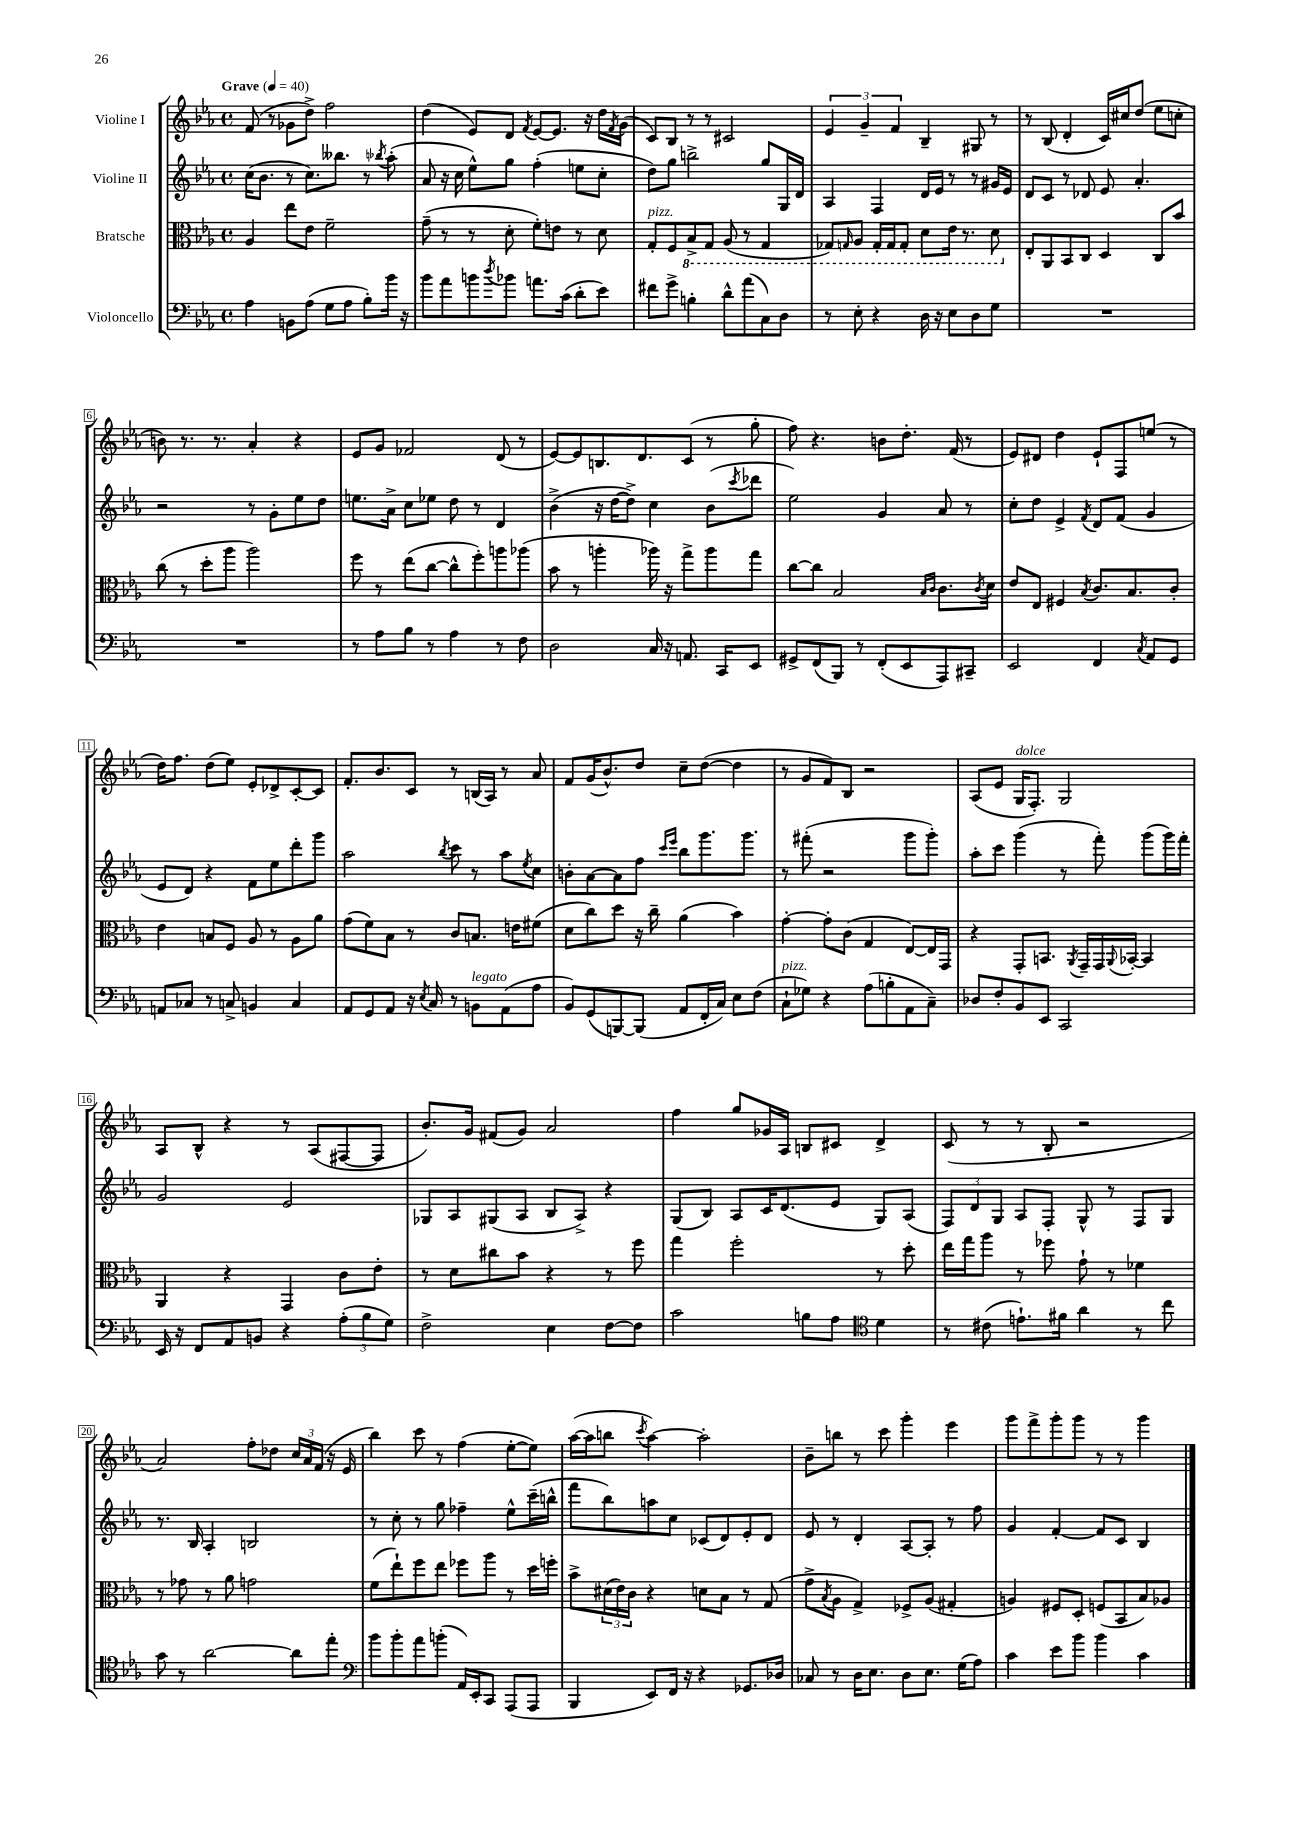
<<
\new StaffGroup <<
\new Staff = "s0" \with { instrumentName = "Violine I" } {
    \clef treble \key ees \major \defaultTimeSignature \time 4/4 \tempo "Grave" 4 = 40
    f'8( r8 ges'8 d''8->) f''2 |
    d''4( ees'8) d'8 \acciaccatura { f'8 } ees'8~ ees'8. r16 d''16 \acciaccatura { f'8 } g'16( |
    c'8) bes8 r8 r8 cis'2 |
    \tuplet 3/2 { ees'4 g'4-- f'4 } bes4-- gis8 r8 |
    r8 bes8( d'4-. c'16) cis''16 d''8( ees''8 c''8-. |
    b'8) r8. r8. aes'4-. r4 |
    ees'8 g'8 fes'2 d'8( r8 |
    ees'8~) ees'8 b8. d'8. c'8( r8 g''8-. |
    f''8) r4. b'8 d''8.-. f'16( r8 |
    ees'8) dis'8 d''4 ees'8-! f8 e''8( r8 |
    d''16) f''8. d''8( ees''8) ees'8-. des'8-> c'8~-. c'8 |
    f'8.-. bes'8. c'8 r8 b16( aes16) r8 aes'8 |
    f'8 g'16( bes'8.-^) d''8 c''8-- d''8~( d''4 |
    r8 g'8 f'8) bes8 r2 |
    aes8( ees'8 g16^\markup { \italic "dolce" } f8.-.) g2 |
    aes8 bes8-^ r4 r8 aes8( fis8~ fis8 |
    bes'8.-.) g'16 fis'8( g'8) aes'2 |
    f''4 g''8 ges'16 aes16 b8 cis'8 d'4-> |
    c'8( r8 r8 bes8-. r2 |
    aes'2) f''8-. des''8 \tuplet 3/2 { c''16 aes'16 f'16( } r16 ees'16 |
    bes''4) c'''8 r8 f''4( ees''8~-. ees''8) |
    aes''16~( aes''16 b''8 \acciaccatura { c'''8 } aes''4~) aes''2-. |
    bes'8-- b''8 r8 c'''8 g'''4-. ees'''4 |
    g'''8 f'''8-> g'''8-. g'''8 r8 r8 g'''4 \bar "|." |
}
\new Staff = "s1" \with { instrumentName = "Violine II" } {
    \clef treble \key ees \major \defaultTimeSignature \time 4/4
    c''16( bes'8. r8 c''8.) beses''8. r8 \acciaccatura { bes''8 } aes''8-.( |
    aes'8 r16 c''16 ees''8-^) g''8 f''4-.( e''8 c''8-. |
    d''8) g''8 b''2-> g''8 g16 d'16 |
    aes4 f4 d'16 ees'16 r8 r8 gis'16 ees'16 |
    d'8 c'8 r8 des'8 ees'8 aes'4.-. |
    r2 r8 g'8-. ees''8 d''8 |
    e''8. aes'16-> c''8 ees''8 d''8 r8 d'4 |
    bes'4->( r16 d''16~ d''8->) c''4 bes'8( \acciaccatura { c'''8 } des'''8 |
    ees''2) g'4 aes'8 r8 |
    c''8-. d''8 ees'4-> \acciaccatura { f'8 } d'8 f'8( g'4 |
    ees'8 d'8) r4 f'8 ees''8 d'''8-. g'''8 |
    aes''2 \acciaccatura { bes''8 } c'''8 r8 aes''8 \acciaccatura { ees''8 } c''8 |
    b'8-. aes'8~ aes'8 f''8 \grace { c'''16 ees'''16 } bes''8 g'''8. g'''8. |
    r8 fis'''8-.( r2 g'''8 g'''8-.) |
    aes''8-. c'''8 g'''4( r8 f'''8-.) g'''8( g'''16) f'''16-. |
    g'2 ees'2 |
    ges8 aes8 gis8( aes8 bes8 aes8->) r4 |
    g8( bes8) aes8 c'16 d'8.( ees'8 g8) aes8( |
    \tuplet 3/2 { f8) d'8 g8 } aes8 f8-. g8-^ r8 f8 g8 |
    r8. bes16 aes4-. b2 |
    r8 c''8-. r8 g''8 fes''4-- ees''8-^ c'''16--( b''16-^ |
    f'''8 bes''8) a''8 c''8 ces'8( d'8) ees'8-. d'8 |
    ees'8 r8 d'4-. aes8~ aes8-. r8 f''8 |
    g'4 f'4~-. f'8 c'8 bes4 \bar "|." |
}
\new Staff = "s2" \with { instrumentName = "Bratsche" } {
    \clef alto \key ees \major \defaultTimeSignature \time 4/4
    aes4 ees''8 ees'8 f'2-- |
    g'8--( r8 r8 d'8-. f'8-.) e'8 r8 d'8 |
    g8-.^\markup { \italic "pizz." } f8 \ottava #-1 bes,8-> g,8 aes,8( r8 g,4 |
    ges,8) \grace { g,16 } aes,8 g,16-. g,16 g,8-. d8 ees16 r8. d8 \ottava #0 |
    ees8-. aes,8 bes,8 c8 d4 c8 bes'8 |
    c''8( r8 d''8-. aes''8 aes''2) |
    f''8 r8 ees''8( c''8~ c''8-^ f''8-.) a''8 aes''8( |
    bes'8 r8 a''4-. aes''16) r16 g''8-> aes''8 g''8 |
    c''8~ c''8 bes2 \grace { bes16 c'16 } c'8. \acciaccatura { c'8 } d'16 |
    ees'8 ees8 fis4 \acciaccatura { bes8 } c'8. bes8. c'8-. |
    ees'4 b8 f8 aes8 r8 aes8 aes'8 |
    g'8( f'8) bes8 r8 c'8 b8. e'16 fis'8( |
    d'8 c''8) d''8 r16 c''16-- aes'4( bes'4) |
    g'4~-. g'8-. c'8( g4 ees8~) ees16 g,16 |
    r4 g,8-. b,8. \acciaccatura { aes,8 } g,16-- g,16 \appoggiatura { aes,8 } bes,16~-. bes,4 |
    aes,4 r4 g,4 c'8 ees'8-. |
    r8 d'8 cis''8 bes'8 r4 r8 f''8 |
    g''4 f''2-. r8 d''8-. |
    ees''16 g''16 aes''8 r8 fes''8 g'8-! r8 fes'4 |
    r8 ges'8 r8 aes'8 g'2 |
    f'8( ees''8-!) f''8 ees''8 fes''8 aes''8 r8 d''16 f''16-. |
    bes'8-> \tuplet 3/2 { dis'16( ees'16) c'16 } r4 d'8 bes8 r8 g8( |
    g'8-> \acciaccatura { bes8 } aes8 g4->) fes8-> aes8( gis4-. |
    a4) fis8 d8-. f8( bes,8 bes8) aes8 \bar "|." |
}
\new Staff = "s3" \with { instrumentName = "Violoncello" } {
    \clef bass \key ees \major \defaultTimeSignature \time 4/4
    aes4 b,8 aes8( g8 aes8 bes8-.) bes'16 r16 |
    bes'8 aes'8 b'8 \acciaccatura { d''8 } bes'8 a'8. c'16( d'8-. ees'8) |
    fis'8 g'8-> b4-. d'8-^ aes'8( c8) d8 |
    r8 ees8-. r4 d16 r16 ees8 d8 g8 |
    R1 |
    R1 |
    r8 aes8 bes8 r8 aes4 r8 f8 |
    d2 c16 r16 a,8. c,16 ees,8 |
    gis,8-> f,8( bes,,8) r8 f,8-.( ees,8 aes,,8) cis,8-- |
    ees,2 f,4 \acciaccatura { c8 } aes,8 g,8 |
    a,8 ces8 r8 c8-> b,4 c4 |
    aes,8 g,8 aes,8 r16 \acciaccatura { ees8 } c16 r8 b,8^\markup { \italic "legato" } aes,8( aes8 |
    bes,8) g,8( b,,8~) b,,8( aes,8 f,16-. c16) ees8 f8( |
    c8-!^\markup { \italic "pizz." } ges8) r4 aes8( b8-. aes,8 c8--) |
    des8 f8-. bes,8 ees,8 c,2 |
    ees,16 r16 f,8 aes,8 b,8 r4 \tuplet 3/2 { aes8-.( bes8 g8) } |
    f2-> ees4 f8~ f8 |
    c'2 b8 aes8 \clef tenor d'4 |
    r8 cis'8( e'8.-!) fis'16 aes'4 r8 c''8 |
    g'8 r8 aes'2~ aes'8 ees''8-. |
    \clef bass bes'8 bes'8-. aes'8 b'8-.( aes,16) ees,16-. c,8 aes,,8( aes,,8 |
    bes,,4 ees,8) f,16 r16 r4 ges,8. des16 |
    ces8 r8 d16 ees8. d8 ees8. g16( aes8) |
    c'4 ees'8 bes'8 bes'4 c'4 \bar "|." |
}
>>
>>
\layout { \context { \Score \override BarNumber.stencil = #(make-stencil-boxer 0.1 0.3 ly:text-interface::print) } }
